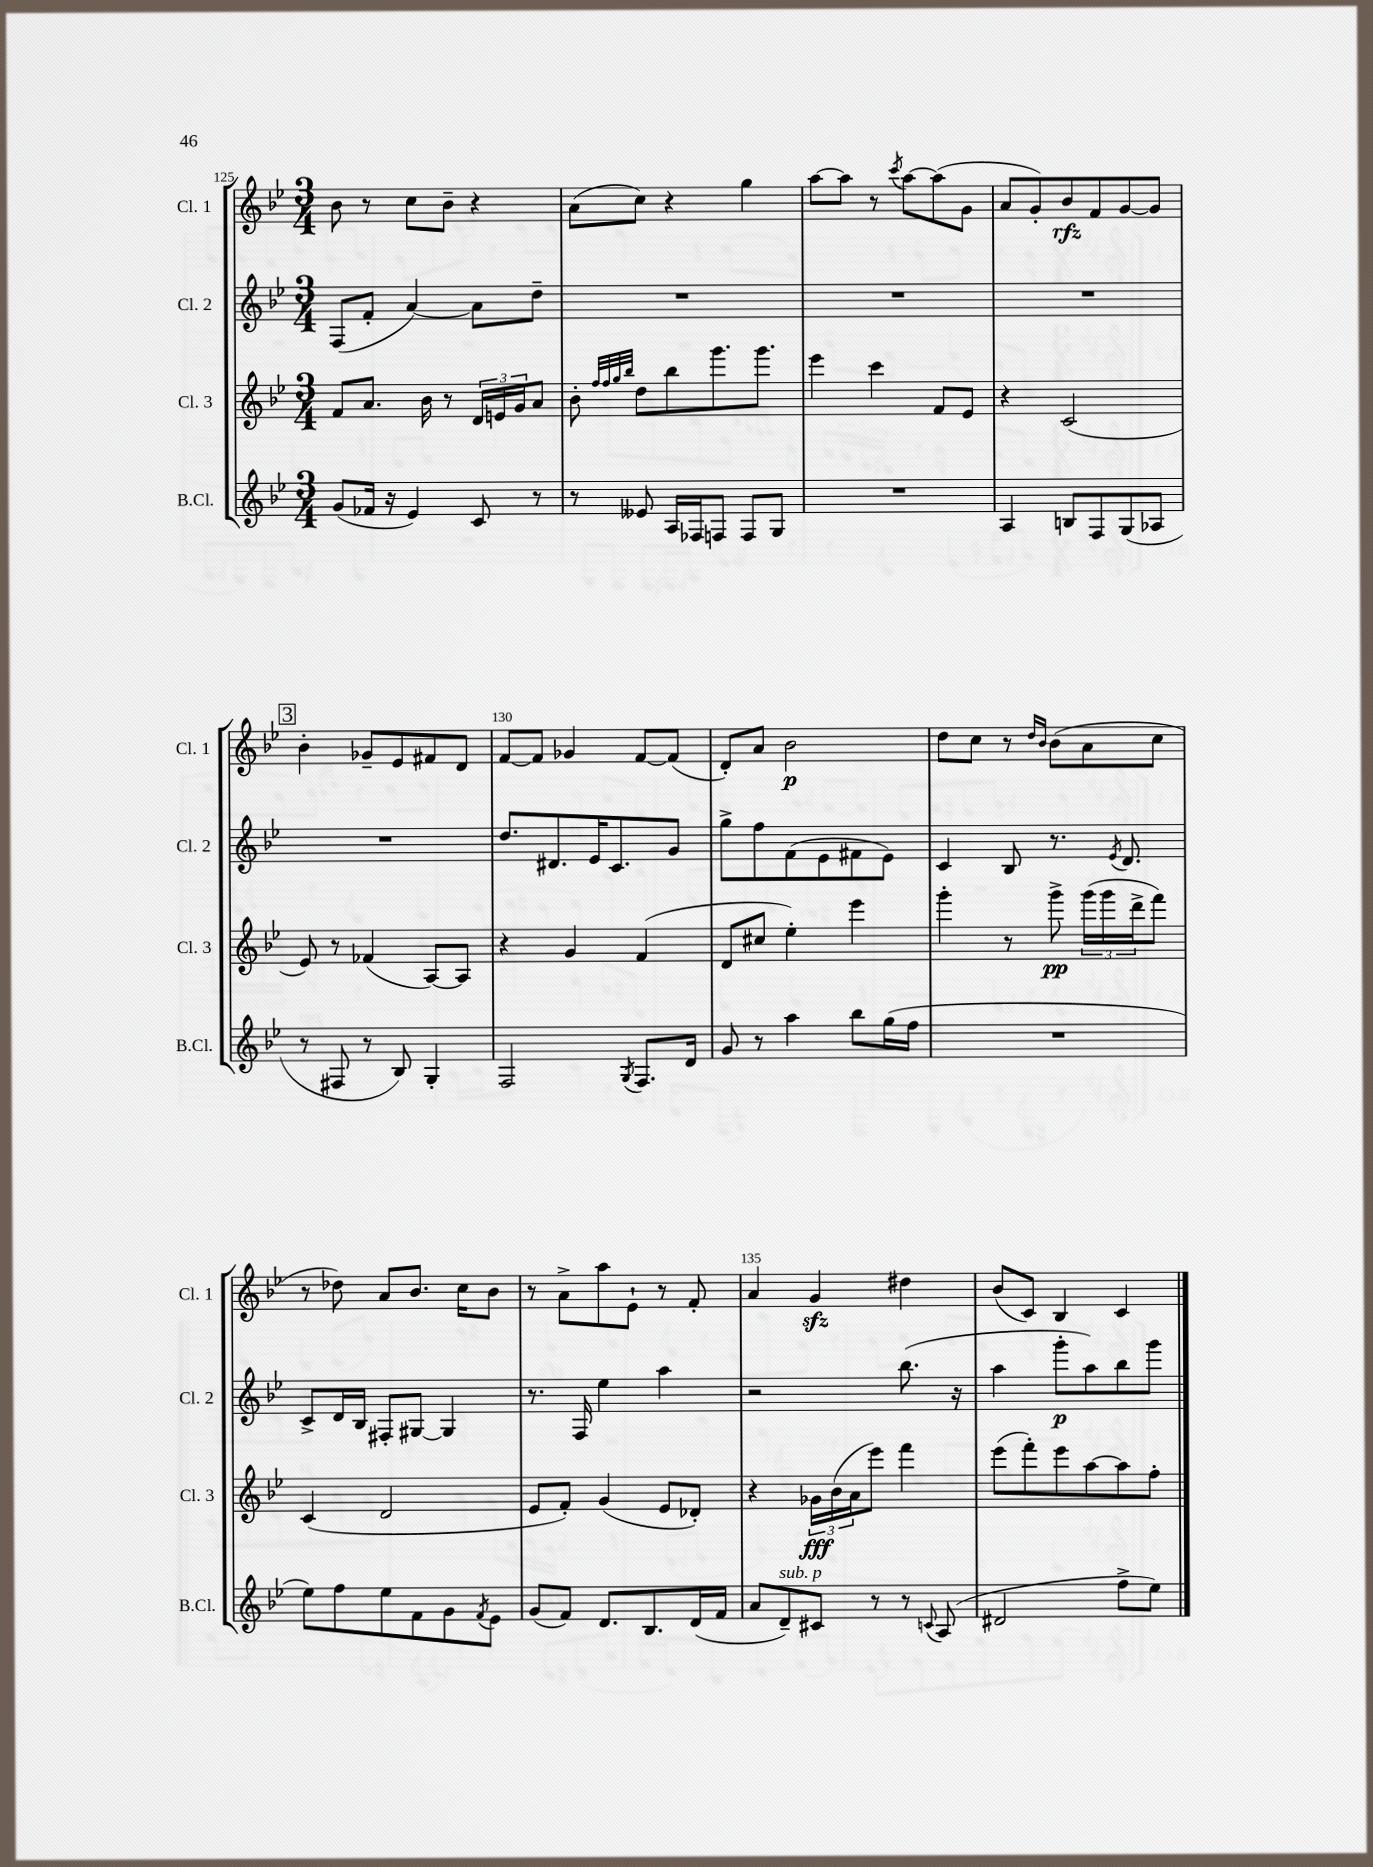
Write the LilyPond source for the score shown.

<<
\new StaffGroup <<
\new Staff = "s0" \with { instrumentName = "Cl. 1" shortInstrumentName = "Cl. 1" } {
    \clef treble \key bes \major \numericTimeSignature \time 3/4
    bes'8 r8 c''8 bes'8-- r4 |
    a'8( c''8) r4 g''4 |
    a''8~ a''8 r8 \acciaccatura { c'''8 } a''8~ a''8( g'8 |
    a'8 g'8-.) bes'8\rfz f'8 g'8~ g'8 |
    \mark \markup { \box "3" } bes'4-. ges'8-- ees'8 fis'8 d'8 |
    f'8~ f'8 ges'4 f'8~ f'8( |
    d'8-.) a'8 bes'2\p |
    d''8 c''8 r8 \grace { d''16 bes'16 } bes'8( a'8 c''8 |
    r8 des''8) a'8 bes'8. c''16 bes'8 |
    r8 a'8-> a''8 ees'8-! r8 f'8-. |
    a'4 g'4\sfz dis''4 |
    bes'8( c'8) bes4 c'4 \bar "|." |
}
\new Staff = "s1" \with { instrumentName = "Cl. 2" shortInstrumentName = "Cl. 2" } {
    \clef treble \key bes \major \numericTimeSignature \time 3/4
    f8( f'8-. a'4~) a'8 d''8-- |
    R2. |
    R2. |
    R2. |
    \mark \markup { \box "3" } R2. |
    d''8. dis'8. ees'16 c'8. g'8 |
    g''8-> f''8 f'8( ees'8 fis'8 ees'8) |
    c'4 bes8 r8. \acciaccatura { ees'8 } d'8. |
    c'8-> d'16 bes16 fis8-. gis8~ gis4 |
    r8. f16 ees''4 a''4 |
    r2 bes''8.( r16 |
    a''4 g'''8-.\p a''8) bes''8 g'''8 \bar "|." |
}
\new Staff = "s2" \with { instrumentName = "Cl. 3" shortInstrumentName = "Cl. 3" } {
    \clef treble \key bes \major \numericTimeSignature \time 3/4
    f'8 a'8. bes'16 r8 \tuplet 3/2 { d'16 e'16 g'16 } a'8 |
    bes'8-. \grace { f''32 f''32 g''32 bes''32 } d''8 bes''8 g'''8. g'''8. |
    ees'''4 c'''4 f'8 ees'8 |
    r4 c'2( |
    \mark \markup { \box "3" } ees'8) r8 fes'4( a8~) a8 |
    r4 g'4 f'4( |
    d'8 cis''8 ees''4-.) ees'''4 |
    g'''4-. r8 g'''8->\pp \tuplet 3/2 { g'''16( g'''16 d'''16-> } f'''8) |
    c'4( d'2 |
    ees'8 f'8-.) g'4( ees'8 des'8-.) |
    r4 \tuplet 3/2 { ges'16\fff bes'16( a'16 } ees'''8) f'''4 |
    ees'''8( f'''8-.) ees'''8 a''8~ a''8 f''8-. \bar "|." |
}
\new Staff = "s3" \with { instrumentName = "B.Cl." shortInstrumentName = "B.Cl." } {
    \clef treble \key bes \major \numericTimeSignature \time 3/4
    g'8( fes'16 r16 ees'4) c'8 r8 |
    r8 eeses'8 a16 fes16 f8 f8 g8 |
    R2. |
    a4 b8 f8 g8( aes8 |
    \mark \markup { \box "3" } r8 fis8 r8 bes8) g4-. |
    f2 \acciaccatura { g8 } f8. d'16 |
    g'8 r8 a''4 bes''8 g''16( f''16 |
    R2. |
    ees''8) f''8 ees''8 f'8 g'8 \acciaccatura { f'8 } ees'8 |
    g'8( f'8) d'8. bes8. d'16( f'16 |
    a'8 d'8--^\markup { \italic "sub. p" }) cis'8 r8 r8 \appoggiatura { c'8 } a8( |
    dis'2 f''8-> ees''8) \bar "|." |
}
>>
>>
\layout { \context { \Score currentBarNumber = #125 \override BarNumber.break-visibility = ##(#f #t #t) barNumberVisibility = #(every-nth-bar-number-visible 5) } }
